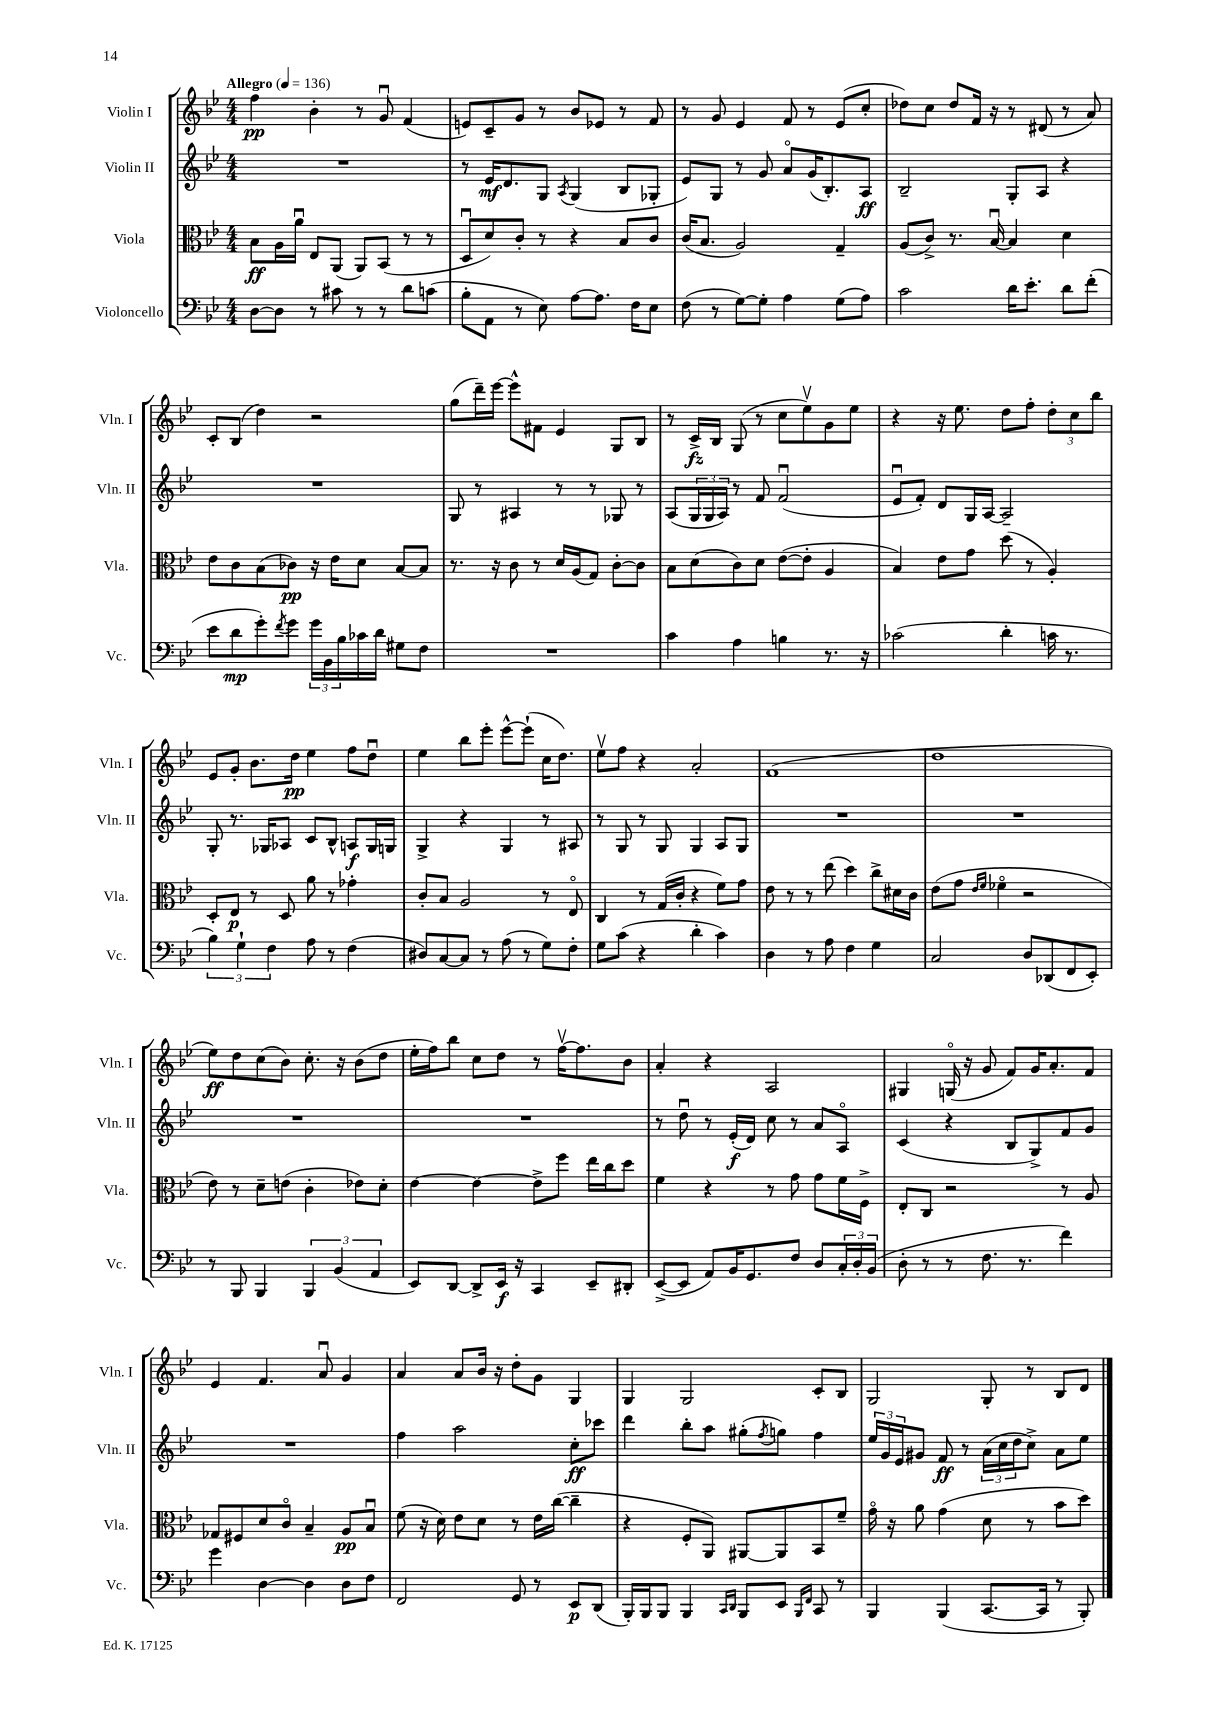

**kern	**dynam	**kern	**dynam	**kern	**dynam	**kern	**dynam
*part4	*part4	*part3	*part3	*part2	*part2	*part1	*part1
*staff4	*staff4	*staff3	*staff3	*staff2	*staff2	*staff1	*staff1
*I"Violoncello	*	*I"Viola	*	*I"Violin II	*	*I"Violin I	*
*I'Vc.	*	*I'Vla.	*	*I'Vln. II	*	*I'Vln. I	*
*clefF4	*	*clefC3	*	*clefG2	*	*clefG2	*
*k[b-e-]	*	*k[b-e-]	*	*k[b-e-]	*	*k[b-e-]	*
*M4/4	*	*M4/4	*	*M4/4	*	*M4/4	*
*MM136	*	*MM136	*	*MM136	*	*MM136	*
=1	=1	=1	=1	=1	=1	=1	=1
!	!	!	!	!	!	!LO:TX:a:B:t=Allegro	!
[8D\L	.	8B-\L	ff	1r	.	4ff\	pp
8D\J]	.	16A\L	.	.	.	.	.
.	.	16au\JJ	.	.	.	.	.
8r	.	8E-/L	.	.	.	4b-'\	.
8c#X\	.	(8AA/J	.	.	.	.	.
8r	.	8AA/L)	.	.	.	8r	.
8r	.	(8BB-/J	.	.	.	8gu/	.
8d\L	.	8r	.	.	.	(4f/	.
(8cn\J	.	8r	.	.	.	.	.
=2	=2	=2	=2	=2	=2	=2	=2
8B-'\L	.	8Du/L	.	8r	.	8en/L)	.
8AA\J	.	8d/)	.	16e-/KL	mf	8c~/	.
.	.	.	.	8.d/	.	.	.
8r	.	8c'/J	.	.	.	8g/J	.
8E-\)	.	8r	.	8G/J	.	8r	.
.	.	.	.	8qA/	.	.	.
[8A\L	.	4r	.	(4G/	.	8b-/L	.
8.A\J]	.	.	.	.	.	8e-X/J	.
.	.	8B-/L	.	8B-/L	.	8r	.
16F\KL	.	.	.	.	.	.	.
8E-\J	.	8c/J	.	8G-X'/J	.	8f/	.
=3	=3	=3	=3	=3	=3	=3	=3
(8F\	.	(16c/KL	.	8e-/L)	.	8r	.
.	.	8.B-/J	.	.	.	.	.
8r	.	.	.	8G/J	.	8g/	.
[8G\L)	.	2A/)	.	8r	.	4e-/	.
8G'\J]	.	.	.	8g/	.	.	.
4A\	.	.	.	8a/L	.	8f/	.
.	.	.	.	(16g/K	.	8r	.
.	.	.	.	8.B-'/)	.	.	.
(8G\L	.	4G~/	.	.	.	(8e-/L	.
8A\J)	.	.	.	8A/J	ff	8cc'/J	.
=4	=4	=4	=4	=4	=4	=4	=4
2c\	.	(8A/L	.	2B-~/	.	8dd-X\L)	.
.	.	8c^/J)	.	.	.	8cc\J	.
.	.	8.r	.	.	.	8dd-/L	.
.	.	.	.	.	.	16f/Jk	.
.	.	[16B-u/	.	.	.	16r	.
16d\KL	.	4B-/]	.	8G'/L	.	8r	.
8.e-'\J	.	.	.	.	.	.	.
.	.	.	.	8A/J	.	(8d#X/	.
8d\L	.	4d\	.	4r	.	8r	.
(8f'\J	.	.	.	.	.	8a/)	.
!!LO:LB:g=z
=5	=5	=5	=5	=5	=5	=5	=5
8e-\L	.	8e-\L	.	1r	.	8c'/L	.
8d\	mp	8c\	.	.	.	(8B-/J	.
8g'\)	.	(8B-\	.	.	.	4dd\)	.
8qf/	.	.	.	.	.	.	.
8g\J	.	8c-X\J)	pp	.	.	.	.
24g\LL	.	16r	.	.	.	2r	.
24BB-\	.	.	.	.	.	.	.
.	.	16e-\KL	.	.	.	.	.
24B-\	.	.	.	.	.	.	.
16c-X\	.	8d\J	.	.	.	.	.
16d\JJ	.	.	.	.	.	.	.
8G#X\L	.	[8B-/L	.	.	.	.	.
8F\J	.	8B-/J]	.	.	.	.	.
=6	=6	=6	=6	=6	=6	=6	=6
1r	.	8.r	.	8G/	.	(8gg\L	.
.	.	.	.	8r	.	16ddd~\L)	.
.	.	16r	.	.	.	[16eee-\JJ	.
.	.	8c\	.	4A#X/	.	8eee-^^\L]	.
.	.	8r	.	.	.	8f#X\J	.
.	.	16d/LL	.	8r	.	4e-/	.
.	.	(16A/J	.	.	.	.	.
.	.	8G/J)	.	8r	.	.	.
.	.	[8c'\L	.	8G-X/	.	8G/L	.
.	.	8c\J]	.	8r	.	8B-/J	.
=7	=7	=7	=7	=7	=7	=7	=7
4c\	.	8B-\L	.	(8A/L	.	8r	.
.	.	(8d\	.	24G/L	.	16c^/LL	fz
.	.	.	.	24G/	.	.	.
.	.	.	.	.	.	16B-/JJ	.
.	.	.	.	24A/JJ)	.	.	.
4A\	.	8c\)	.	8r	.	(8G/	.
.	.	8d\J	.	8f/	.	8r	.
4Bn\	.	([8e-\L	.	(2fu/	.	8cc\L	.
.	.	8e-'\J]	.	.	.	8ee-v\)	.
8.r	.	4A/	.	.	.	8g\	.
.	.	.	.	.	.	8ee-\J	.
16r	.	.	.	.	.	.	.
=8	=8	=8	=8	=8	=8	=8	=8
(2c-X\	.	4B-/)	.	8e-u/L	.	4r	.
.	.	.	.	8f'/J)	.	.	.
.	.	8e-\L	.	8d/L	.	16r	.
.	.	.	.	.	.	8.ee-\	.
.	.	8g\J	.	16G/L	.	.	.
.	.	.	.	[16A/JJ	.	.	.
4d'\	.	(8dd\	.	2A~/]	.	8dd\L	.
.	.	8r	.	.	.	8ff'\J	.
16cn\	.	4A'/)	.	.	.	12dd'\L	.
8.r	.	.	.	.	.	.	.
.	.	.	.	.	.	12cc\	.
.	.	.	.	.	.	12bb-\J	.
!!LO:LB:g=z
=9	=9	=9	=9	=9	=9	=9	=9
6B-\)	.	8D'/L	.	8G'/	.	8e-/L	.
.	.	8E-/J	p	8.r	.	8g'/J	.
6G`\	.	.	.	.	.	.	.
.	.	8r	.	.	.	8.b-\L	.
.	.	.	.	16G-X/KL	.	.	.
6F\	.	.	.	.	.	.	.
.	.	8D/	.	8A-X/J	.	.	.
.	.	.	.	.	.	16dd\Jk	pp
8A\	.	8a\	.	8c/L	.	4ee-\	.
8r	.	8r	.	8B-^^/J	.	.	.
(4F\	.	4g-X'\	.	8An/L	f	8ff\L	.
.	.	.	.	16G-/L	.	8ddu\J	.
.	.	.	.	16Gn/JJ	.	.	.
=10	=10	=10	=10	=10	=10	=10	=10
8D#X/L)	.	8c'/L	.	4G^/	.	4ee-\	.
[8C/	.	8B-/J	.	.	.	.	.
8C/J]	.	2A/	.	4r	.	8bb-\L	.
8r	.	.	.	.	.	8eee-'\J	.
(8A\	.	.	.	4G/	.	[8eee-^^\L	.
8r	.	.	.	.	.	(8eee-`\J]	.
8G\L)	.	8r	.	8r	.	16cc\KL	.
.	.	.	.	.	.	8.dd\J)	.
8F'\J	.	8E-/	.	8A#X/	.	.	.
=11	=11	=11	=11	=11	=11	=11	=11
8G\L	.	4C/	.	8r	.	8ee-v\L	.
(8c\J	.	.	.	8G/	.	8ff\J	.
4r	.	8r	.	8r	.	4r	.
.	.	(16G/LL	.	8G/	.	.	.
.	.	16c'/JJ	.	.	.	.	.
4d'\	.	4r	.	4G/	.	2a'/	.
4c\)	.	8f\L)	.	8A/L	.	.	.
.	.	8g\J	.	8G/J	.	.	.
=12	=12	=12	=12	=12	=12	=12	=12
4D\	.	8e-\	.	1r	.	(1f	.
.	.	8r	.	.	.	.	.
8r	.	8r	.	.	.	.	.
8A\	.	(8ee-\	.	.	.	.	.
4F\	.	4dd\)	.	.	.	.	.
4G\	.	8cc^\L	.	.	.	.	.
.	.	16d#X\L	.	.	.	.	.
.	.	16c\JJ	.	.	.	.	.
=13	=13	=13	=13	=13	=13	=13	=13
2C/	.	(8e-\L	.	1r	.	1dd	.
.	.	8g\J	.	.	.	.	.
.	.	16qqe-/LL	.	.	.	.	.
.	.	16qqf/JJ	.	.	.	.	.
.	.	4f-X\	.	.	.	.	.
8D/L	.	2r	.	.	.	.	.
(8DD-X/	.	.	.	.	.	.	.
8FF/	.	.	.	.	.	.	.
8EE-'/J)	.	.	.	.	.	.	.
!!LO:LB:g=z
=14	=14	=14	=14	=14	=14	=14	=14
8r	.	8e-\)	.	1r	.	8ee-\L)	ff
8BBB-/	.	8r	.	.	.	8dd\	.
4BBB-/	.	8d~\L	.	.	.	(8cc\	.
.	.	(8en\J	.	.	.	8b-\J)	.
6BBB-/	.	4c'\	.	.	.	8.cc'\	.
(6BB-/	.	.	.	.	.	.	.
.	.	.	.	.	.	16r	.
.	.	8e-X\L)	.	.	.	(8b-\L	.
6AA/	.	.	.	.	.	.	.
.	.	8d'\J	.	.	.	8dd\J	.
=15	=15	=15	=15	=15	=15	=15	=15
8EE-/L)	.	[4e-\	.	1r	.	16ee-'\LL	.
.	.	.	.	.	.	16ff\J)	.
[8DD/J	.	.	.	.	.	8bb-\J	.
8DD^/L]	.	4e-\_	.	.	.	8cc\L	.
16EE-/Jk	f	.	.	.	.	8dd\J	.
16r	.	.	.	.	.	.	.
4CC/	.	8e-^\L]	.	.	.	8r	.
.	.	8ff\J	.	.	.	[16ffv\KL	.
.	.	.	.	.	.	8.ff\]	.
8EE-~/L	.	16ee-\LL	.	.	.	.	.
.	.	16cc\J	.	.	.	.	.
8DD#X'/J	.	8dd\J	.	.	.	8b-\J	.
=16	=16	=16	=16	=16	=16	=16	=16
([8EE-^/L	.	4f\	.	8r	.	4a'/	.
8EE-/J]	.	.	.	8ddu\	.	.	.
8AA/L)	.	4r	.	8r	.	4r	.
16BB-/K	.	.	.	(16e-'/LL	f	.	.
8.GG/	.	.	.	16d/JJ)	.	.	.
.	.	8r	.	8cc\	.	2A/	.
8F/J	.	8g\	.	8r	.	.	.
8D/L	.	8g\L	.	8a/L	.	.	.
24C'/L	.	16f\L	.	8A/J	.	.	.
24D'/	.	.	.	.	.	.	.
.	.	16F^\JJ	.	.	.	.	.
(24BB-/JJ	.	.	.	.	.	.	.
=17	=17	=17	=17	=17	=17	=17	=17
8D'\	.	8E-'/L	.	(4c/	.	4G#X/	.
8r	.	8C/J	.	.	.	.	.
8r	.	2r	.	4r	.	(16Gn/	.
.	.	.	.	.	.	16r	.
8.F\	.	.	.	.	.	8g/	.
.	.	.	.	8B-/L	.	8f/L)	.
8.r	.	.	.	.	.	.	.
.	.	.	.	8G^/)	.	16g/K	.
.	.	.	.	.	.	8.a'/	.
4f\)	.	8r	.	8f/	.	.	.
.	.	8A/	.	8g/J	.	8f/J	.
!!LO:LB:g=z
=18	=18	=18	=18	=18	=18	=18	=18
4g\	.	8G-X/L	.	1r	.	4e-/	.
.	.	8F#X/	.	.	.	.	.
[4D\	.	8d/	.	.	.	4.f/	.
.	.	8c/J	.	.	.	.	.
4D\]	.	4B-~/	.	.	.	.	.
.	.	.	.	.	.	8au/	.
8D\L	.	8A/L	pp	.	.	4g/	.
8F\J	.	8B-u/J	.	.	.	.	.
=19	=19	=19	=19	=19	=19	=19	=19
2FF/	.	(8f\	.	4ff\	.	4a/	.
.	.	16r	.	.	.	.	.
.	.	16d\)	.	.	.	.	.
.	.	8e-\L	.	2aa\	.	8a/L	.
.	.	8d\J	.	.	.	16b-/Jk	.
.	.	.	.	.	.	16r	.
8GG/	.	8r	.	.	.	8dd'\L	.
8r	.	16e-\LL	.	.	.	8g\J	.
.	.	([16cc\JJ	.	.	.	.	.
8EE-/L	p	4cc~\]	.	8cc'\L	ff	4G/	.
(8DD/J	.	.	.	8ccc-X\J	.	.	.
=20	=20	=20	=20	=20	=20	=20	=20
16BBB-'/LL)	.	4r	.	4ddd\	.	4G/	.
16BBB-/J	.	.	.	.	.	.	.
8BBB-/J	.	.	.	.	.	.	.
4BBB-/	.	8F'/L	.	8bb-'\L	.	2G/	.
.	.	8AA/J)	.	8aa\J	.	.	.
16qqCC/LL	.	.	.	.	.	.	.
16qqDD/JJ	.	.	.	.	.	.	.
8BBB-/L	.	[8AA#X/L	.	(8gg#X'\L	.	.	.
.	.	.	.	8qff/	.	.	.
8EE-/J	.	8AA#/]	.	8ggn\J)	.	.	.
16qqBBB-/LL	.	.	.	.	.	.	.
16qqFF/JJ	.	.	.	.	.	.	.
8CC/	.	8BB-/	.	4ff\	.	8c'/L	.
8r	.	8f~/J	.	.	.	8B-/J	.
=21	=21	=21	=21	=21	=21	=21	=21
4BBB-/	.	16g\	.	24ee-/LL	.	2G/	.
.	.	.	.	24g/	.	.	.
.	.	16r	.	.	.	.	.
.	.	.	.	24e-/J	.	.	.
.	.	8a\	.	8g#X/J	.	.	.
(4BBB-/	.	(4g\	.	8f/	ff	.	.
.	.	.	.	8r	.	.	.
[8.CC/L	.	8d\	.	(24a\LL	.	8G'/	.
.	.	.	.	24cc\	.	.	.
.	.	.	.	24dd\J	.	.	.
.	.	8r	.	8cc^\J)	.	8r	.
16CC/Jk]	.	.	.	.	.	.	.
8r	.	8b-\L	.	8a\L	.	8B-/L	.
8BBB-'/)	.	8dd\J)	.	8ee-\J	.	8d/J	.
==	==	==	==	==	==	==	==
*-	*-	*-	*-	*-	*-	*-	*-
